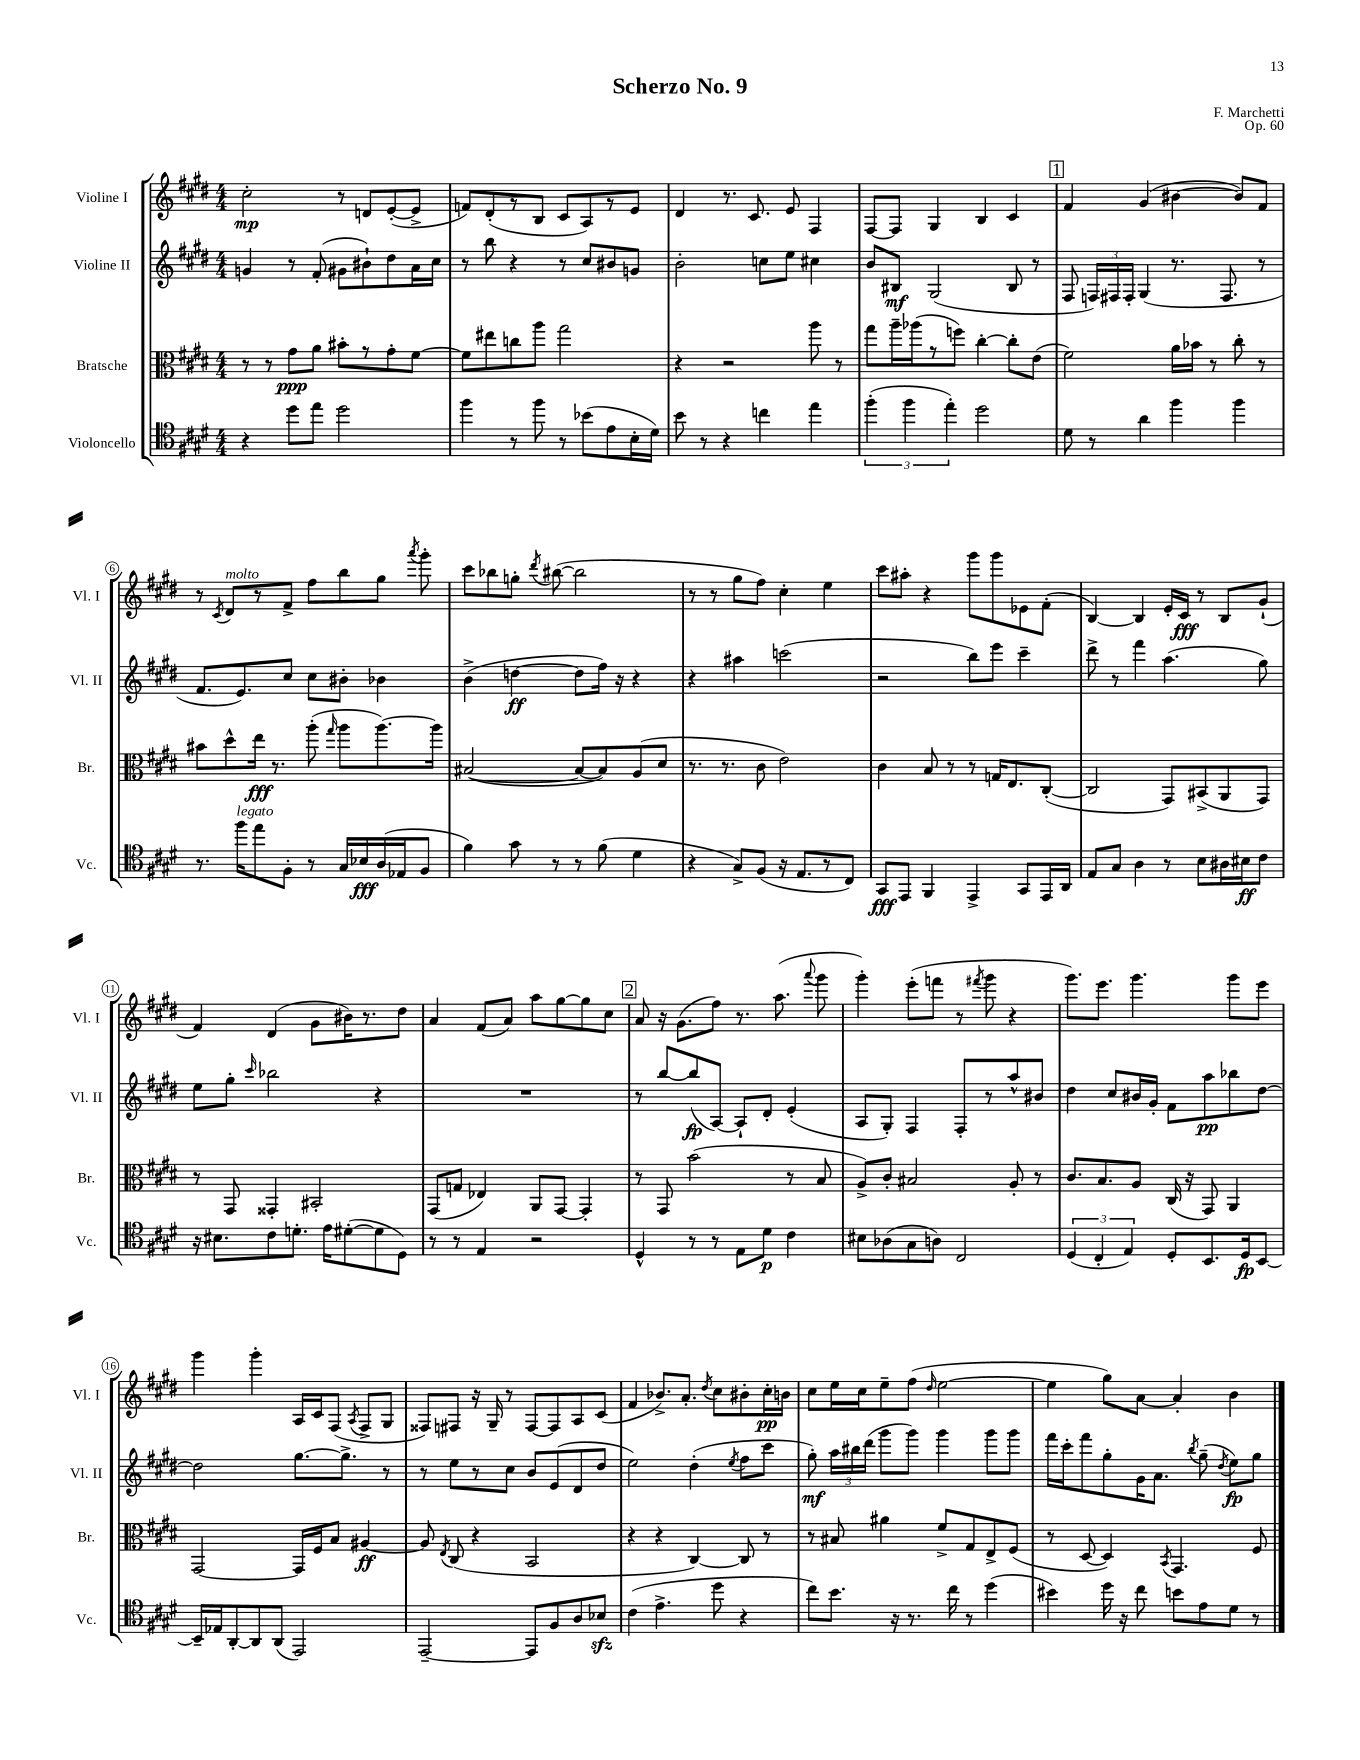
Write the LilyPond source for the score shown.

\header { title = "Scherzo No. 9" composer = "F. Marchetti" opus = "Op. 60" }
<<
\new StaffGroup <<
\new Staff = "s0" \with { instrumentName = "Violine I" shortInstrumentName = "Vl. I" } {
    \clef treble \key e \major \numericTimeSignature \time 4/4
    \autoBeamOff cis''2-.\mp r8 d'8[ e'8~-.( e'8]-> |
    f'8[) dis'8-.( r8 b8] cis'8[ a8) r8 e'8] |
    dis'4 r8. cis'8. e'8 fis4 |
    fis8[~ fis8] gis4 b4 cis'4 |
    \mark \markup { \box "1" } fis'4 gis'4( bis'4~ bis'8[) fis'8] |
    r8 \acciaccatura { cis'8 } dis'8[^\markup { \italic "molto" } r8 fis'8]-> fis''8[ b''8 gis''8] \acciaccatura { a'''8 } gis'''8-. |
    cis'''8[ bes''8 g''8]-. \acciaccatura { dis'''8 } bis''8~( bis''2 |
    r8 r8 gis''8[ fis''8]) cis''4-. e''4 |
    cis'''8[ ais''8]-. r4 gis'''8[ gis'''8 ees'8 fis'8]-.( |
    b4~) b4 e'16[-. cis'16]\fff r8 b8[ gis'8]-!( |
    fis'4) dis'4( gis'8[ bis'16) r8. dis''8] |
    a'4 fis'8[( a'8]) a''8[ gis''8~ gis''8 cis''8] |
    \mark \markup { \box "2" } a'8 r16 gis'8.[( fis''8]) r8. a''8.( \appoggiatura { a'''8 } gis'''8 |
    gis'''4-.) e'''8[-.( f'''8] r8 \acciaccatura { fis'''8 } gis'''8 r4 |
    gis'''8.[) e'''8.] gis'''4. gis'''8[ e'''8] |
    gis'''4 gis'''4-. a16[ cis'16 fis8]( \acciaccatura { a8 } fis8[-> gis8] |
    fisis8[) fis8] r16 gis16-- r8 fis8[~ fis8 a8 cis'8]( |
    fis'4 bes'8.[->) a'8.]-. \acciaccatura { dis''8 } cis''8[ bis'8-. cis''16-.\pp b'16] |
    cis''8[ e''16 cis''16 e''8-- fis''8]( \grace { dis''16 } e''2~ |
    e''4 gis''8[) a'8]~ a'4-. b'4 \bar "|." |
}
\new Staff = "s1" \with { instrumentName = "Violine II" shortInstrumentName = "Vl. II" } {
    \clef treble \key e \major \numericTimeSignature \time 4/4
    \autoBeamOff g'4 r8 fis'8-.( gis'8[ bis'8-!) dis''8 a'16 cis''16] |
    r8 b''8 r4 r8 cis''8[ bis'8 g'8] |
    b'2-. c''8[ e''8] cis''4 |
    b'8[ bis8]\mf gis2( bis8 r8 |
    \mark \markup { \box "1" } fis8 \tuplet 3/2 { f16[) fis16 fis16]-. } gis4( r8. fis8. r8 |
    fis'8.[ e'8.) cis''8] cis''8[ bis'8]-. bes'4 |
    b'4->( d''4~\ff d''8[ fis''16]) r16 r4 |
    r4 ais''4 c'''2( |
    r2 b''8[) e'''8] cis'''4-- |
    dis'''8-> r8 fis'''4 a''4.( gis''8) |
    e''8[ gis''8]-. \grace { cis'''16 } bes''2 r4 |
    R1 |
    \mark \markup { \box "2" } r8 b''8[~ b''8\fp( a8]~) a8[-! dis'8]-. e'4-.( |
    a8[ gis8]-.) fis4 fis8[-. r8 a''8-^ bis'8] |
    dis''4 cis''8[ bis'16 gis'16]-. fis'8[ a''8\pp bes''8 dis''8]~ |
    dis''2 gis''8.[~ gis''8.]-> r8 |
    r8 e''8[ r8 cis''8] b'8[ e'8( dis'8 dis''8] |
    e''2) dis''4-.( \acciaccatura { e''8 } fis''8[ cis'''8] |
    gis''8-.\mf) \tuplet 3/2 { a''16[ bis''16 dis'''16]( } gis'''8[ gis'''8]) gis'''4 gis'''8[ gis'''8] |
    fis'''16[ cis'''16-. fis'''8 gis''8-. gis'16 a'8.] \acciaccatura { b''8 } gis''8--( \acciaccatura { dis''8 } e''8[\fp) gis''8] \bar "|." |
}
\new Staff = "s2" \with { instrumentName = "Bratsche" shortInstrumentName = "Br." } {
    \clef alto \key e \major \numericTimeSignature \time 4/4
    \autoBeamOff r8 r8 gis'8[\ppp a'8] bis'8[-. r8 gis'8-. fis'8]~ |
    fis'8[ eis''8 c''8 a''8] gis''2 |
    r4 r2 a''8 r8 |
    gis''8[ a''16-- aes''16( r8 f''8]) cis''4~-. cis''8[-. e'8]( |
    \mark \markup { \box "1" } fis'2) a'16[ bes'16] r8 cis''8-. r8 |
    bis'8[ dis''8-^ e''16]\fff r8. a''8-.( \grace { gis''16 } a''8[ a''8.~) a''16] |
    bis2~( bis8[~ bis8) a8( dis'8] |
    r8. r8. cis'8 e'2) |
    cis'4 b8 r8 r8 g16[ e8. cis8]~-.( |
    cis2 gis,8[) bis,8->( a,8 gis,8]) |
    r8 gis,8 gisis,4-. bis,2-. |
    gis,8[( g8] ees4) a,8[ gis,8]~ gis,4-. |
    \mark \markup { \box "2" } r8 gis,8 b'2( r8 b8 |
    a8[->) cis'8]-. bis2 a8-. r8 |
    cis'8.[ b8. a8] cis16( r16 gis,8) a,4 |
    gis,2~ gis,16[ fis16 b8] ais4~\ff |
    ais8 \acciaccatura { e8 } cis8( r4 b,2 |
    r4 r4 cis4~) cis8 r8 |
    r8 bis8 ais'4 fis'8[-> gis8 e8-> fis8]( |
    r8 dis8~ dis4) \acciaccatura { b,8 } gis,4. fis8 \bar "|." |
}
\new Staff = "s3" \with { instrumentName = "Violoncello" shortInstrumentName = "Vc." } {
    \clef tenor \key e \major \numericTimeSignature \time 4/4
    \autoBeamOff r4 dis''8[ e''8] dis''2 |
    fis''4 r8 fis''8 r8 bes'8[( e'8 b16-. dis'16]) |
    b'8 r8 r4 c''4 e''4 |
    \tuplet 3/2 { fis''4-.( fis''4 e''4-.) } dis''2 |
    \mark \markup { \box "1" } dis'8 r8 a'4 fis''4 fis''4 |
    r8. fis''16[^\markup { \italic "legato" } e''8 fis8]-. r8 gis16[ bes16\fff a16( ees16 fis8] |
    fis'4) gis'8 r8 r8 fis'8( dis'4 |
    r4 gis8[->) fis8]( r16 e8.[ r8 cis8]) |
    gis,8[\fff e,8] fis,4 e,4-> gis,8[ e,16 a,16] |
    e8[ gis8] a4 r8 b8[ ais16 bis16\ff cis'8] |
    r16 bis8.[ cis'8 d'8.]-. e'16[ dis'8~-.( dis'8 dis8]) |
    r8 r8 e4 r2 |
    \mark \markup { \box "2" } dis4-^ r8 r8 e8[ dis'8]\p cis'4 |
    bis8[ aes8( gis8 a8]) cis2 |
    \tuplet 3/2 { dis4( cis4-. e4) } dis8[-. b,8. dis16\fp b,8]~ |
    b,16[-- ees16 a,8~-. a,8 a,8]( e,2) |
    e,2~-- e,8[ fis8 a8 bes8]\sfz |
    cis'4( e'4.-> dis''8 r4 |
    cis''8[) b'8.] r16 r8. cis''16 r8 dis''4( |
    bis'4) dis''16 r16 cis''8 b'8[ e'8 dis'8] r8 \bar "|." |
}
>>
>>
\layout { \context { \Score \override BarNumber.stencil = #(make-stencil-circler 0.1 0.3 ly:text-interface::print) } }
